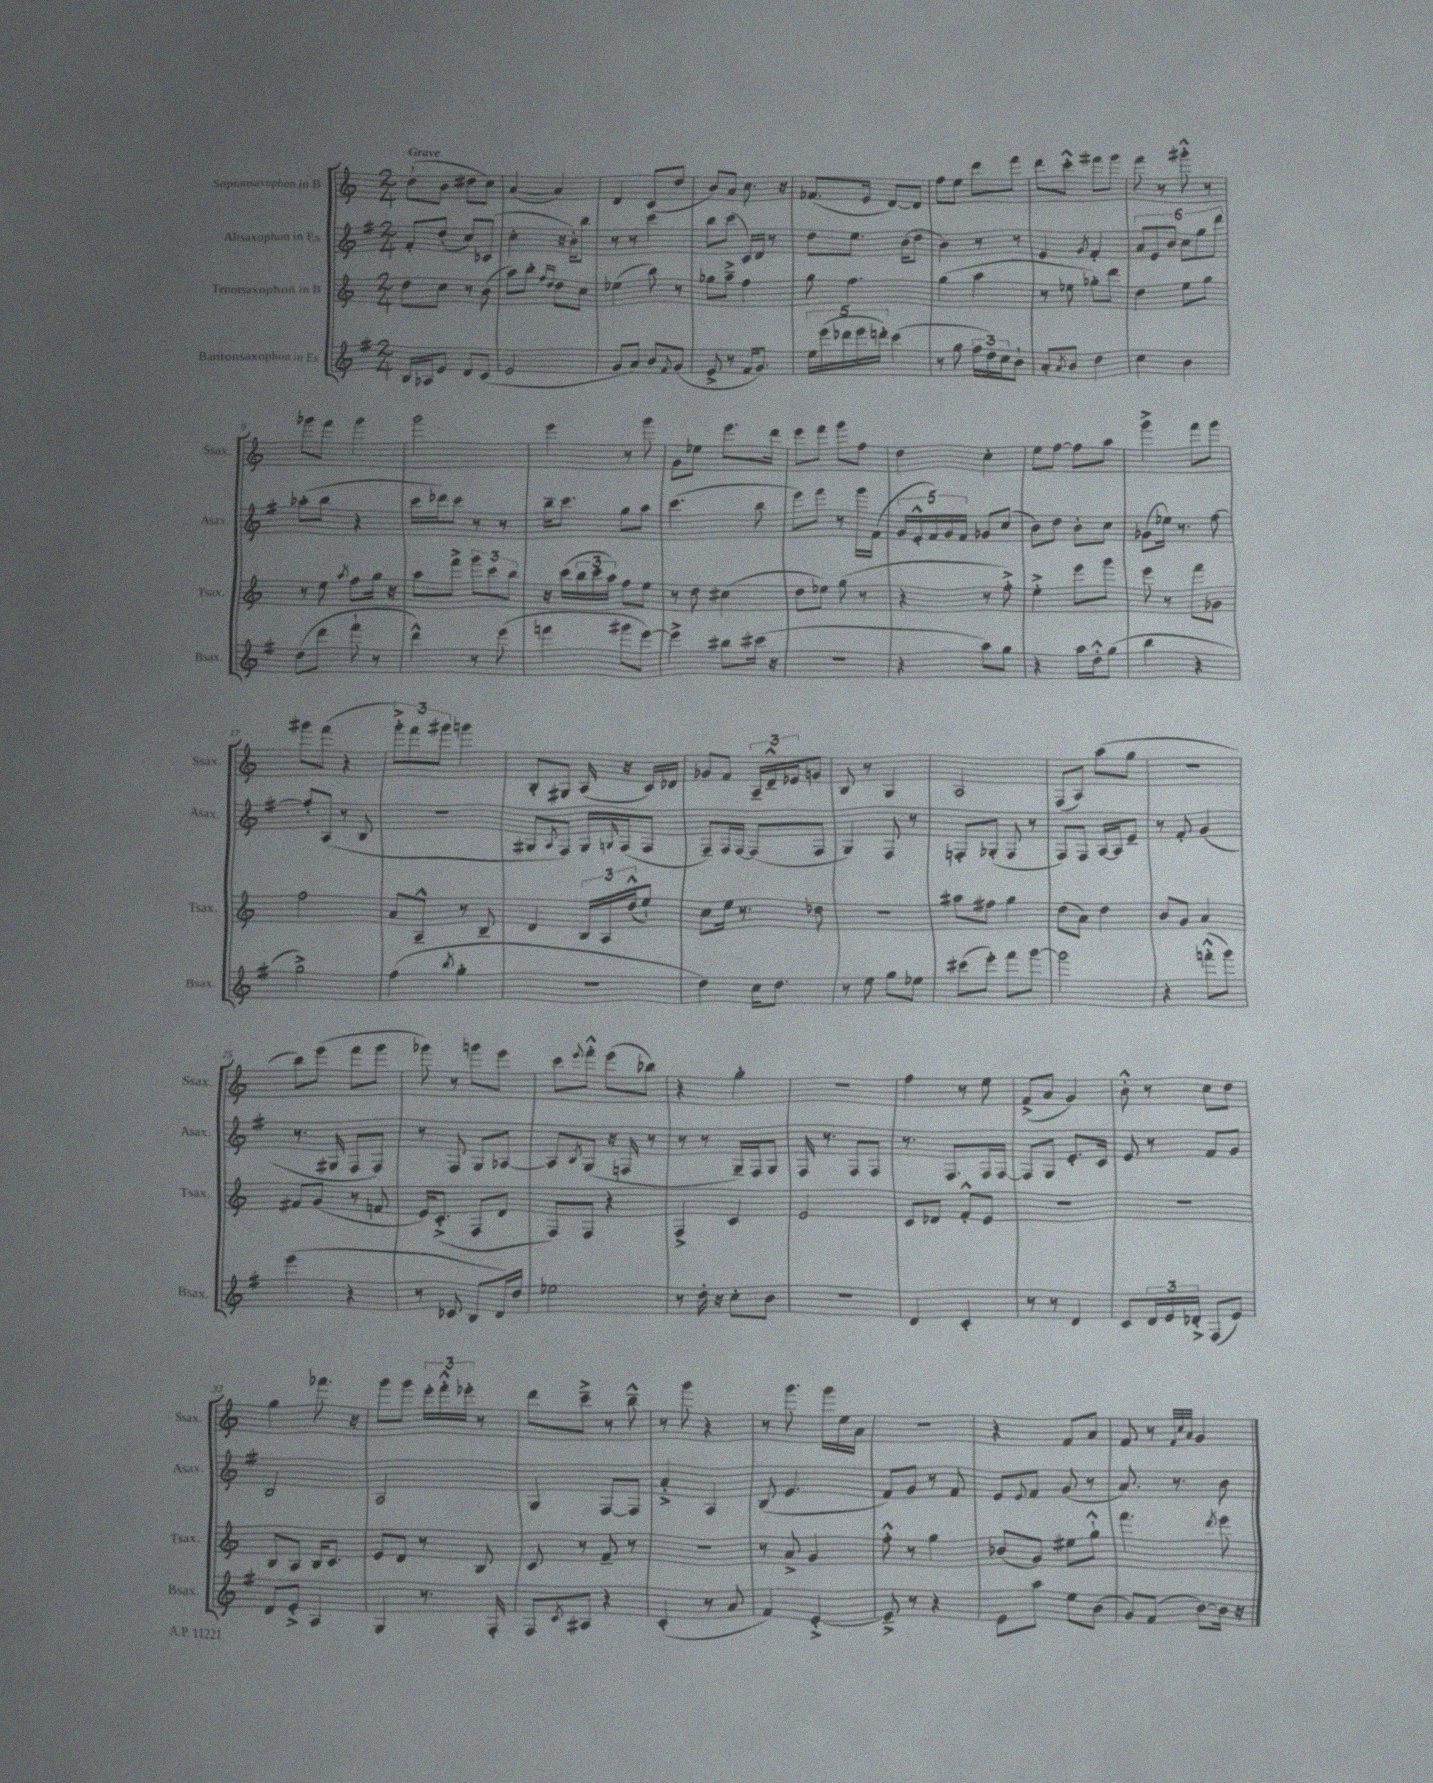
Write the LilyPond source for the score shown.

<<
\new StaffGroup <<
\new Staff = "s0" \with { instrumentName = "Sopransaxophon in B" shortInstrumentName = "Ssax." } {
    \clef treble \key c \major \numericTimeSignature \time 2/4 \tempo "Grave"
    d''8-!( b'8 dis''8 c''8) |
    a'4~( a'4) |
    d'4 c'8( d''8 |
    b'8) a'8 c''8. r16 |
    fes'8.( e'16 d'8~) d'8 |
    f''8 e''8 d'''8 f'''8 |
    d'''8 c'''8-.-^ fis'''8 g'''8 |
    f'''8 r8 gis'''8-.-^ r8 |
    ges'''8 f'''8 ges'''4 |
    g'''2 |
    e'''4 r8 g'''8 |
    g'8 ees''8 e'''8. d'''16 |
    e'''8 f'''8 g'''8 f''8 |
    d''4 c''4-. |
    e''8 f''8~ f''8 a''8 |
    g'''4-> f'''8 g'''8 |
    gis'''8 f'''8( r4 |
    \tuplet 3/2 { g'''8-.->) f'''8 gis'''8 } g'''4 |
    b8-. gis8 a16( r16 c'16) des'16 |
    ges'8 f'8 \tuplet 3/2 { a16-- d'16---^ ees'16 } g'8 |
    b8 r8 g4 |
    a2 |
    f8( a8) a''8( g''8 |
    r2 |
    b''8) e'''8( f'''8 g'''8 |
    ges'''8) r8 g'''8 e'''8 |
    c'''8 \appoggiatura { e'''8 } f'''8-.-^ e'''8( bes''8) |
    r4 g''4-. |
    R2 |
    f''4 r8 e''8 |
    f'8->( a'8 g'4) |
    b'8-.-^ r8 c''8 d''8 |
    g''4 fes'''8. r16 |
    g'''8 g'''8 \tuplet 3/2 { e'''16-. f'''16-.-^ ees'''16-. } r8 |
    d'''8 c'''8---> r8 b''8---^ |
    r8 g'''8 r4 |
    r8 g'''8. g'''16 e''16 a'16 |
    r2 |
    r4 f'8 a'8 |
    f'8 r8 \grace { f'32 c''32 a'32 } g'4 \bar "|." |
}
\new Staff = "s1" \with { instrumentName = "Altsaxophon in Es" shortInstrumentName = "Asax." } {
    \clef treble \key g \major \numericTimeSignature \time 2/4
    fis'8-. d''8-.( c''8) ces'8( |
    c''4-. r16 b'16-.) b''8 |
    r8 r8 c'''4 |
    b''8 c'''8( c'16) d'16 r8 |
    d''8 e''8. b'16( d''8 |
    b'4) r8 r8 |
    e'4 \acciaccatura { g'8 } fis'4-. |
    \tuplet 6/4 { a'8 e'8 b'8 c''8 g''8 d'''8 } |
    aes''8-.( b''8 r4 |
    c'''16 des'''16) c'''8 r8 r8 |
    b''16-- c'''8. g''8 a''8 |
    c'''4.( b''8 |
    e'''8) fis'''8 r8 g'''16 fis'16( |
    \tuplet 5/4 { g'16 e'16-.-^ fis'16) g'16 fis'16 } ges'8 c''8( |
    b'8) d''8 b'8-. c''8 |
    ges'8( ees''16) r8. fis''8~ |
    fis''8-. a8( r8 b8 |
    R2 |
    gis8 \acciaccatura { a8 } fis8) gis16 \grace { g16 } fis16( fis8 |
    fis8--) fis16 fis16~ fis8( fis8 |
    g4) fis8 r8 |
    f8-. ges8-.( f8 r8 |
    fis8) fis8 a16~ a16 e'8-- |
    r8 fis'8-. g'4( |
    r8. gis16 fis8 fis8) |
    r8 fis8 g8 aes8~ |
    aes8 \acciaccatura { b8 } g8( r16 f16 r8 |
    r8 r8 g16--) fis16 g8 |
    fis16 r8. fis8 fis8 |
    r8. fis8. fis16 fis16~ |
    fis8 g8 e'8.-. c'16 |
    e'8 r8 fis'8 g'8 |
    b2 |
    a2 |
    g4 fis8~ fis8 |
    a'4-.-> a4 |
    b8( e'4. |
    fis'8) g'8 r8 fis'8 |
    e'8 \appoggiatura { e'8 } fis'8 g'8( r8 |
    a'8.) r8. b'8 \bar "|." |
}
\new Staff = "s2" \with { instrumentName = "Tenorsaxophon in B" shortInstrumentName = "Tsax." } {
    \clef treble \key c \major \numericTimeSignature \time 2/4
    d''8 c''8 r8 b'8( |
    a''8) b''8-. \grace { f''16 d''16 } d''8 c''8 |
    ees''4( b''8) r8 |
    ges''8 a''8---> f''4 |
    g''8 f''4. |
    g''4( a''4 |
    r8 ees''8 ges''8-.) d'''8 |
    d''4 e''8 g''8 |
    r8 e''8 \acciaccatura { a''8 } f''8 g''16 r16 |
    a''8 f'''8-> \tuplet 3/2 { g'''8 c'''8 b''8 } |
    r16 c'''16( \tuplet 3/2 { b''16 c'''16 a''16) } f''8 e''8 |
    r8 d''8 cis''4( |
    d''8 ees''8) g''8( r8 |
    r4 r8 f''8-.->) |
    e''4-.-> e'''8 g'''8 |
    e'''8 r8 f'''8 ges'8 |
    f''2 |
    a'8 a8---^ r8 b8-- |
    d'4 \tuplet 3/2 { b16 a16 d''16-^( } e''8-!) |
    c''8 e''16 r8. des''8 |
    r2 |
    ais''8 fis''8 g''4 |
    d''8( a'8) d''4 |
    b'8 g'8 a'4 |
    fis'8 g'8( r8 f'8 |
    e'16) c'8.-.->( f8 d'8 |
    f8) f8 r4 |
    f4-> c'4 |
    e'2 |
    c'8 des'8 f'8-.-^ e'8 |
    R2 |
    R2 |
    b8 a8 b16 c'8. |
    e'8 d'8 r8 b8 |
    c'8 r8 f'8-- r8 |
    r2 |
    r8 a'8-> g'4 |
    f''8-.-^ r8 g''4 |
    bes'8( g'8) eis''8 g''8-!-^ |
    f'''4. \acciaccatura { d'''8 } e'''8 \bar "|." |
}
\new Staff = "s3" \with { instrumentName = "Baritonsaxophon in Es" shortInstrumentName = "Bsax." } {
    \clef treble \key g \major \numericTimeSignature \time 2/4
    b16 aes16 e'8 d'8 c'8( |
    e'2 |
    g'8 a'8) b'8 \appoggiatura { fis'8 } g'8( |
    e'8-> r8 fis'16 g'8.) |
    \tuplet 5/4 { e''16 e'''16( des'''16 e'''16 d'''16-.) } c'''4( |
    r8 g''8 \tuplet 3/2 { fis''16 d''16) c''16 } b'8-! |
    a'8-. \acciaccatura { a'8 } b'8 d''4 |
    c''4 b'4 |
    d''8( d'''8 fis'''8-! r8 |
    d'''4-^) r8 e'''8( |
    f'''4 gis'''8 e'''8~) |
    e'''4-> bis''8 cis'''16( r16 |
    R2 |
    r4 a''8) g''8 |
    r4 a''16 d''16-.-^ g''8( |
    b''4 r4 |
    g''2->) |
    fis''4( \acciaccatura { b''8 } g''4-. |
    R2 |
    d''4) c''16 d''8. |
    r8 e''8 g''8 ees''8 |
    cis'''8( e'''8-.) fis'''8 g'''8~ |
    g'''2 |
    r4 f'''8-.-^( g'''8) |
    e'''4( r4 |
    r8 ces'8 b8 d'16) d''16 |
    ees''2 |
    r8 d''16-. r16 c''8-. b'8 |
    R2 |
    d'4 c'4-. |
    r8 r8 d'4 |
    c'8 \tuplet 3/2 { d'16 e'16 des'16-.-> } fis8( e'8) |
    d'8 e'8-.-> a4 |
    g4 r8. fis16-. |
    fis8 \acciaccatura { c'8 } ais8 r4 |
    c'4-.( r8 a'8 |
    fis'4) e'4~-.-> |
    e'8---> r8 r4 |
    e'8 a''8 e''8 b'8( |
    g'8) fis'8( b'8~) b'16 r16 \bar "|." |
}
>>
>>
